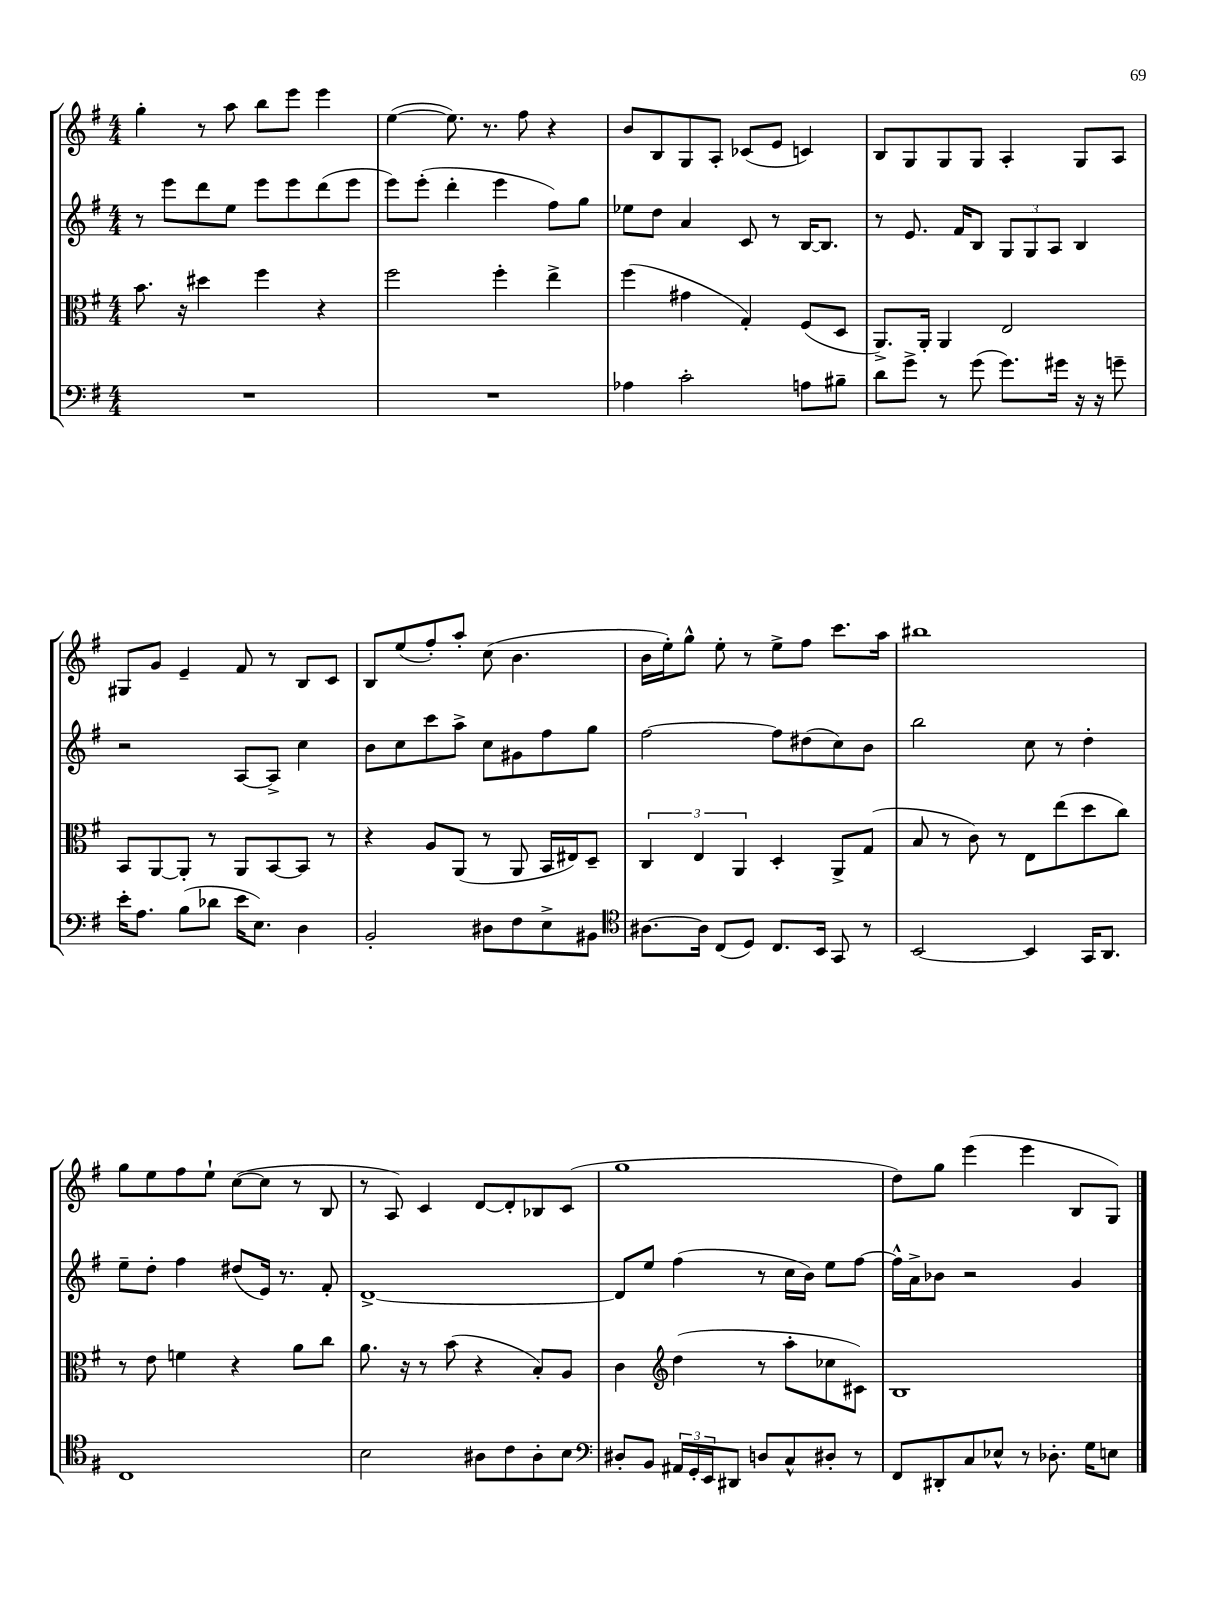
<<
\new StaffGroup <<
\new Staff = "s0" {
    \clef treble \key g \major \numericTimeSignature \time 4/4
    g''4-. r8 a''8 b''8 e'''8 e'''4 |
    e''4~( e''8.) r8. fis''8 r4 |
    b'8 b8 g8 a8-. ces'8( e'8 c'4) |
    b8 g8 g8 g8 a4-. g8 a8 |
    gis8 g'8 e'4-- fis'8 r8 b8 c'8 |
    b8 e''8( fis''8-.) a''8-. c''8( b'4. |
    b'16 e''16-.) g''8-^ e''8-. r8 e''8-> fis''8 c'''8. a''16 |
    bis''1 |
    g''8 e''8 fis''8 e''8-! c''8~( c''8 r8 b8 |
    r8 a8) c'4 d'8~ d'8-. bes8 c'8( |
    g''1 |
    d''8) g''8 e'''4( e'''4 b8 g8) \bar "|." |
}
\new Staff = "s1" {
    \clef treble \key g \major \numericTimeSignature \time 4/4
    r8 e'''8 d'''8 e''8 e'''8 e'''8 d'''8( e'''8 |
    e'''8) e'''8-.( d'''4-. e'''4 fis''8) g''8 |
    ees''8 d''8 a'4 c'8 r8 b16~ b8. |
    r8 e'8. fis'16 b8 \tuplet 3/2 { g8 g8 a8 } b4 |
    r2 a8~ a8-> c''4 |
    b'8 c''8 c'''8 a''8-> c''8 gis'8 fis''8 g''8 |
    fis''2~ fis''8 dis''8( c''8) b'8 |
    b''2 c''8 r8 d''4-. |
    e''8-- d''8-. fis''4 dis''8( e'16) r8. fis'8-. |
    d'1~-> |
    d'8 e''8 fis''4( r8 c''16 b'16) e''8 fis''8~ |
    fis''16-^ a'16-> bes'8 r2 g'4 \bar "|." |
}
\new Staff = "s2" {
    \clef alto \key g \major \numericTimeSignature \time 4/4
    b'8. r16 dis''4 fis''4 r4 |
    fis''2 fis''4-. e''4-> |
    fis''4( gis'4 g4-.) fis8( d8 |
    a,8.->) a,16-. a,4 e2 |
    b,8 a,8~ a,8-. r8 a,8 b,8~ b,8 r8 |
    r4 a8 a,8( r8 a,8 b,16 eis16) d8-- |
    \tuplet 3/2 { c4 e4 a,4 } d4-. a,8-> g8( |
    b8 r8 c'8) r8 e8 e''8( d''8 c''8) |
    r8 e'8 f'4 r4 a'8 c''8 |
    a'8. r16 r8 b'8( r4 b8-.) a8 |
    c'4 \clef treble d''4( r8 a''8-. ces''8 cis'8) |
    b1 \bar "|." |
}
\new Staff = "s3" {
    \clef bass \key g \major \numericTimeSignature \time 4/4
    R1 |
    R1 |
    aes4 c'2-. a8 bis8-- |
    d'8 g'8-> r8 g'8( g'8.) gis'16 r16 r16 g'8-- |
    e'16-. a8. b8( des'8 e'16 e8.) d4 |
    b,2-. dis8 fis8 e8-> bis,8 |
    \clef tenor ais8.~ ais16 c8( d8) c8. b,16 g,8 r8 |
    b,2~ b,4 g,16 a,8. |
    c1 |
    b2 ais8 c'8 ais8-. b8 |
    \clef bass dis8-. b,8 \tuplet 3/2 { ais,16 g,16-. e,16 } dis,8 d8 c8-^ dis8-. r8 |
    fis,8 dis,8-. c8 ees8-^ r8 des8.-. g16 e8 \bar "|." |
}
>>
>>
\layout { \context { \Score \remove "Bar_number_engraver" } }
